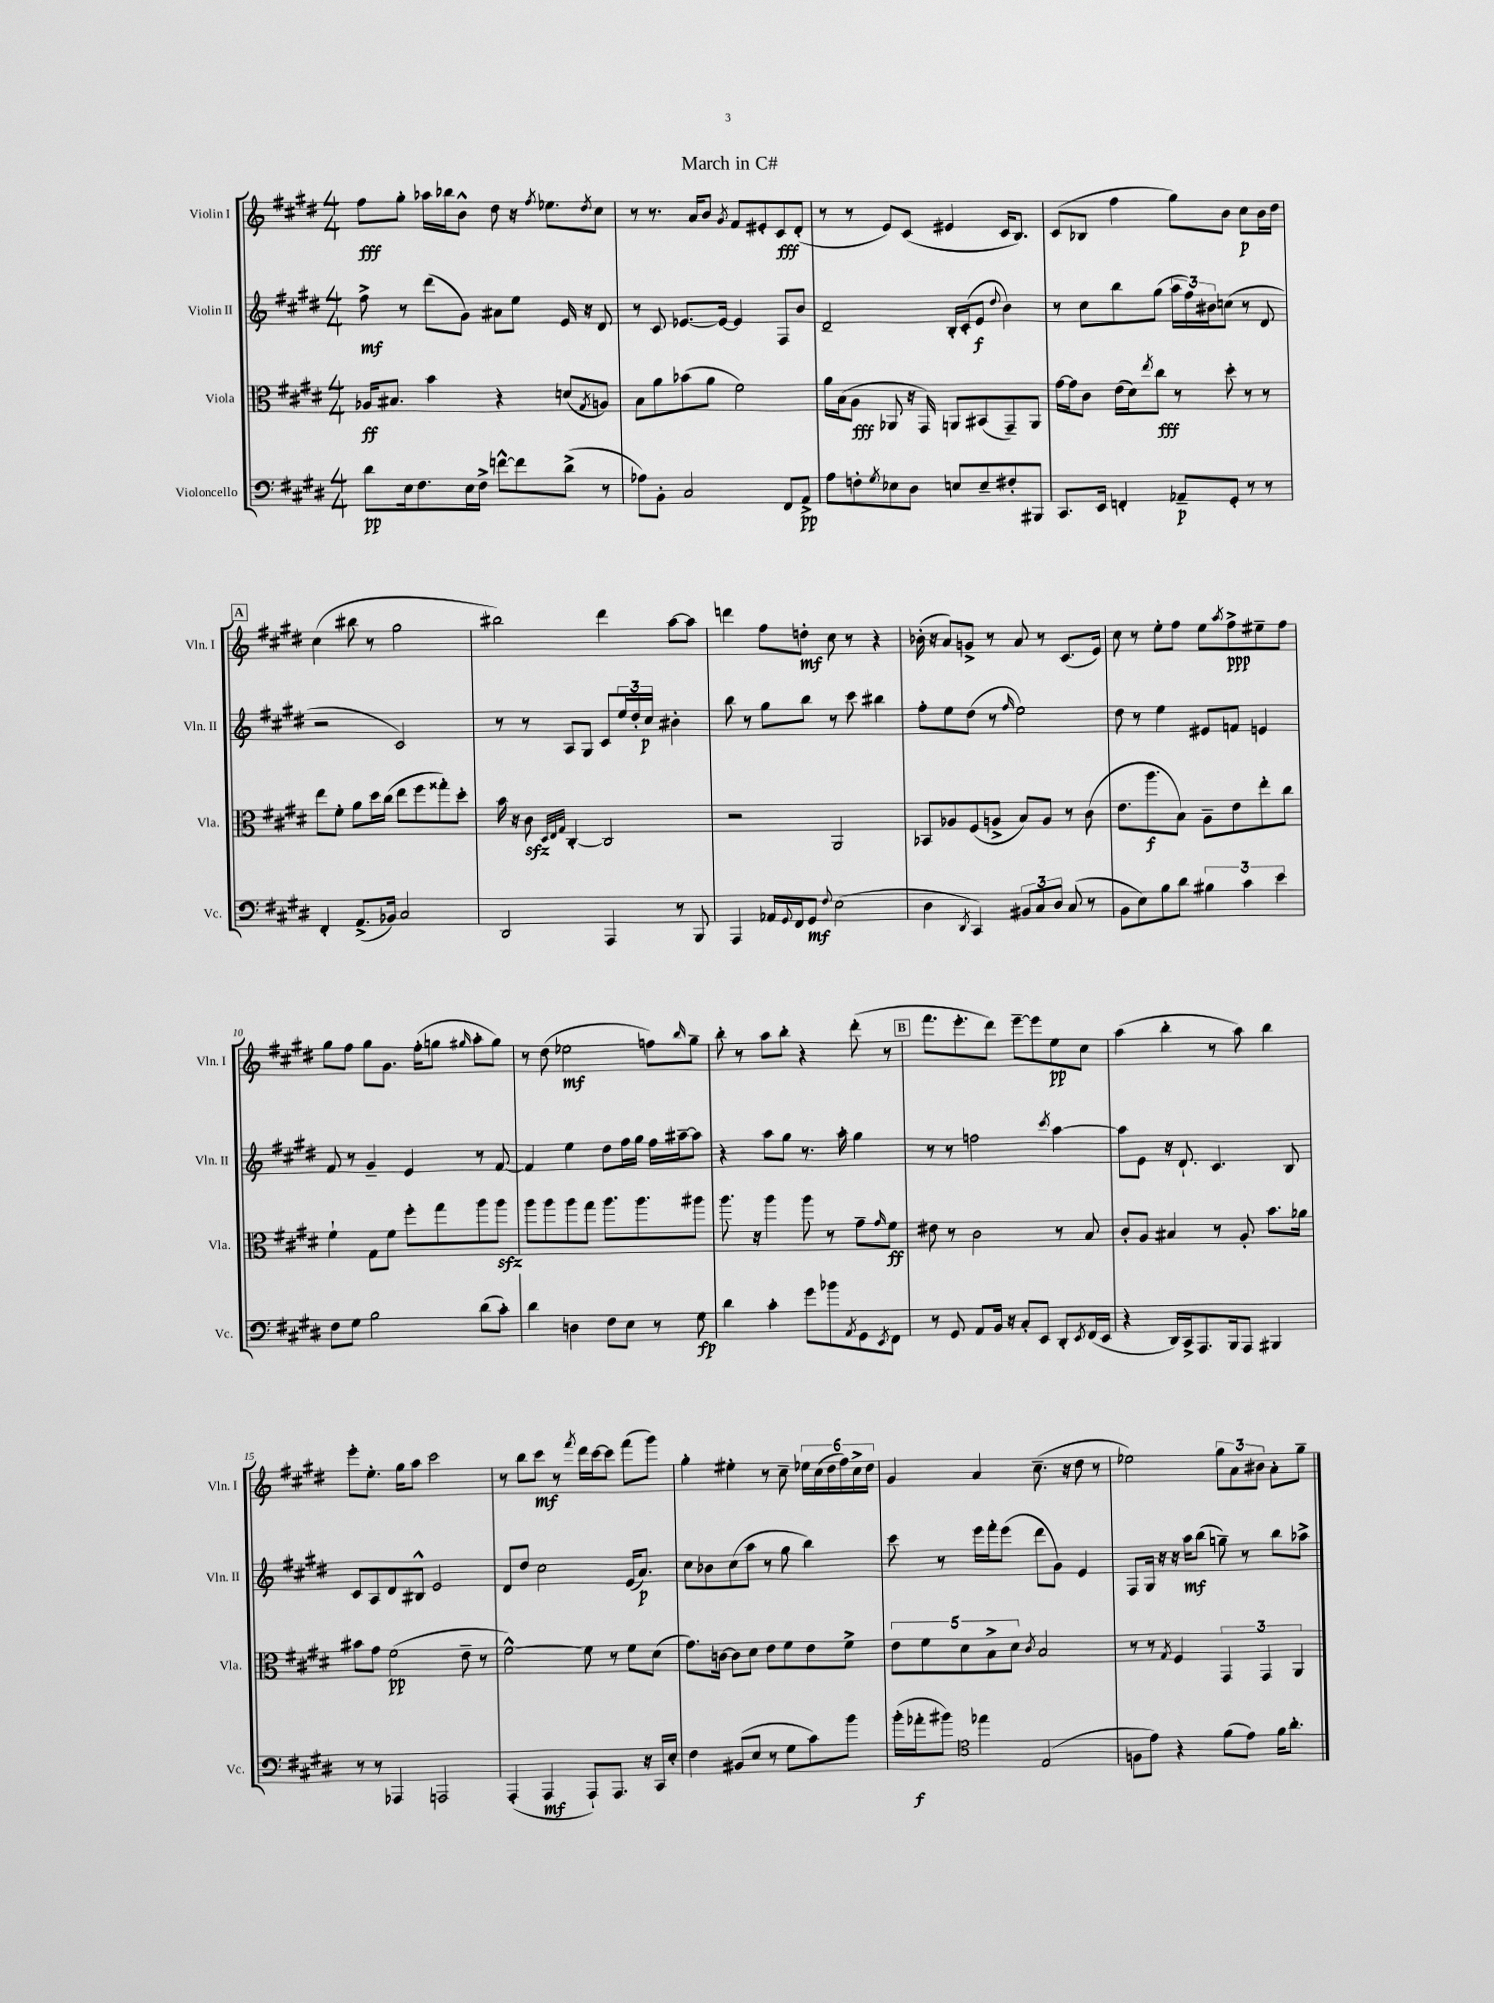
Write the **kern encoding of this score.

**kern	**kern	**kern	**kern
*staff4	*staff3	*staff2	*staff1
*clefF4	*clefC3	*clefG2	*clefG2
*k[f#c#g#d#]	*k[f#c#g#d#]	*k[f#c#g#d#]	*k[f#c#g#d#]
*M4/4	*M4/4	*M4/4	*M4/4
8d#\L	16A-/LK	8ff#^\	8ff#\L
.	8.B#/J	.	.
16E\k	.	8r	8gg#'\J
8.F#\	.	.	.
.	4b\	(8ddd#\L	16aa-\LL
.	.	.	16bb-\J
16E\L	.	8g#\J)	8b^^\J
16F#^\JJ	.	.	.
[8f^^\L	4r	8a#\L	8dd#\
8f\]	.	8ee\J	16r
.	.	.	8qff#/
.	.	.	8.ee-\L
(8d#^\J	(8d/L	16e/	.
.	.	16r	.
.	8qG#/	.	8qdd#/
8r	8A/J)	8d#/	8cc#\J
=	=	=	=
8A-\L)	8B\L	8r	8r
8BB'\J	8a\	8c#/	8.r
2C#/	(8b-\	[8.e-/L	.
.	.	.	16a/LK
.	8a\J	.	8b/J
.	.	16e-/_Jk	.
.	.	.	8qg#/
.	2f#\)	4e-/]	8f#/L
.	.	.	8e#'/
8FF#/L	.	8F#/L	8c#/
8AA^/J	.	8b/J	(8d#'/J
=	=	=	=
8A\L	16a\LL	2d#~/	8r
.	(16B\J	.	.
8F'\	8A\J	.	8r
8qG#/	.	.	.
8E-\	8AA-/	.	8e/L)
8D#\J	16r	.	(8c#/J
.	16GG#/)	.	.
8E/L	8AA/L	16B'/LL	4e#/
.	.	(16c#'/J	.
8E~/	(8BB#/	8e/J	.
.	.	8qqdd#/	.
8F#'/	8GG#~/)	4b\)	16c#/LK
.	.	.	8.B/J)
8BBB#/J	8AA/J	.	.
=	=	=	=
8.CC#/L	[16g#\LL	8r	(8c#/L
.	16g#\]J	.	.
.	8c#\J	8cc#\L	8B-/J
16EE/Jk	.	.	.
4FF'/	(16e\LL	8bb\	4ff#\
.	16d#\J)	.	.
.	8qee/	.	.
.	8cc#\J	(8gg#\J	.
8AA-~/L	8r	24aa\LL	8gg#\L)
.	.	24ff#\)	.
.	.	24b#\J	.
8GG#'/J	8dd#'\	(8cc\J	8b\J
8r	8r	8r	8cc#\L
8r	8r	8d#/	16b\L
.	.	.	16dd#\JJ
=	=	=	=
4FF#'/	8ee\L	2r	(4cc#\
.	8f#'\J	.	.
(8.AA^/L	8a\L	.	8bb#\
.	16dd#\L	.	8r
16BB-/Jk)	(16cc#\JJ	.	.
2C#/	8ee\L	2c#/)	2gg#\
.	8ff#\	.	.
.	8gg##'\)	.	.
.	8dd#'\J	.	.
=	=	=	=
2DD#/	16b\	8r	2bb#\)
.	16r	.	.
.	8c#\	8r	.
.	32qqD#/LLL	.	.
.	32qqE/	.	.
.	32qqG#/JJJ	.	.
.	[4C#'/	8A/L	.
.	.	8G#/J	.
4AAA/	2C#/]	8c#/L	4ddd#\
.	.	24ee/L	.
.	.	24dd#'/	.
.	.	24cc#/JJ	.
8r	.	4b#'\	[8aa\L
8BBB/	.	.	8aa\]J
=	=	=	=
4AAA/	2r	8bb\	4ddd\
.	.	8r	.
16AA-/LL	.	8gg#\L	8ff#\L
8qqGG#/	.	.	.
16FF#/J	.	.	.
8GG#/J	.	8bb\J	8dd'\J
8qqF#/	.	.	.
(2E\	2AA/	8r	8cc#\
.	.	8ccc#\	8r
.	.	4bb#\	4r
=	=	=	=
4D#\	8BB-/L	8ff#'\L	(16b-'\
.	.	.	16r
.	8A-/	8ee\	8a/L)
8qDD#/	.	.	.
4CC#/)	(8F#/	(8dd#\J	8g^/J
.	8A^/J	8r	8r
.	.	16qqff#/	.
12BB#/L	8B/L)	2ee\)	8a/
12C#/	.	.	.
.	8A/J	.	8r
12D#/J	.	.	.
(8C#/	8r	.	(8.c#/L
8r	(8c#\	.	.
.	.	.	16e/Jk)
=	=	=	=
8BB\L	8.e\L	8dd#\	8cc#\
8E\)	.	8r	8r
.	8.aa\	.	.
8B\	.	4ee\	8ee'\L
8d#\J	8B\J)	.	8ff#\J
6B#\	8A~\L	8e#/L	8ee\L
.	.	.	8qaa/
.	8e\	8f/J	8ff#^\
6c#\	.	.	.
.	8ee'\	4e/	8ee#~\
6e\	.	.	.
.	8cc#\J	.	8ff#\J
=	=	=	=
8F#\L	4f#`\	8f#/	8gg#\L
8G#\J	.	8r	8ff#\J
2B\	8G#\L	4g#~/	8gg#\L
.	8f#\J	.	8.g#\J
.	8ff#'\L	4e/	.
.	.	.	(16ff#'\LK
.	8gg#\	.	8gg\J
.	.	.	16qqgg#/
(8d#\L	8aa\	8r	8aa'\L
8c#'\J)	8aa\J	[8f#/	8gg#\J)
=	=	=	=
4d#\	8aa\L	4f#/]	8r
.	8aa\	.	(8dd#\
4D\	8aa\	4ee\	2ee-\
.	8gg#\J	.	.
8F#\L	8.aa\L	8dd#\L	.
8E\J	.	16ff#\L	.
.	8.aa\	16gg#\JJ	.
8r	.	16ff#\LL	8ff\L)
.	.	[16aa#~\J	.
.	.	.	16qqbb/
8G#\	8aa#\J	8aa#\]J	8gg#~\J
=	=	=	=
4d#\	8.aa\	4r	8bb'\
.	.	.	8r
.	16r	.	.
4c#'\	4aa\	8aa\L	8aa\L
.	.	8gg#\J	8bb'\J
8g#\L	8aa\	8.r	4r
8b-\	8r	.	.
.	.	16aa'\	.
8qAA/	.	.	.
8GG#\	8g#~\L	4gg#\	(8ddd#'\
8qEE/	16qqg#/	.	.
8FF#\J	8f#\J	.	8r
=	=	=	=
8r	8e#\	8r	8.fff#\L
8GG#/	8r	8r	.
.	.	.	8.eee'\
8AA/L	2c#\	2ff\	.
16BB/Jk	.	.	8ddd#\J)
16r	.	.	.
8C#'/L	.	.	[8eee~\L
8EE/J	.	.	8eee\]
.	.	8qccc#/	.
8DD#'/L	8r	[4aa\	8ee\
8qEE/	.	.	.
(16FF#/L	8B/	.	8cc#\J
16EE/JJ	.	.	.
=	=	=	=
4r	8c#'/L	8aa\]L	(4aa\
.	8A/J	8e\J	.
16DD#/LL)	4B#/	16r	4bb'\
16CC#^/J	.	8.d#`/	.
8.AAA/	.	.	.
.	8r	4.c#/	8r
16BBB/k	.	.	.
8AAA/J	8A'/	.	8aa\)
4BBB#/	8.b\L	.	4bb\
.	.	8B/	.
.	16a-\Jk	.	.
=	=	=	=
8r	8b#\L	8c#/L	8eee'\L
8r	8g#\J	8A/	8.ee'\J
4AAA-/	(2f#\	8d#/	.
.	.	.	16gg#\LK
.	.	8B#^^/J	8aa\J
2AAA/	.	2e/	2ccc#\
.	8e~\	.	.
.	8r	.	.
=	=	=	=
(4AAA'/	[2f#^^\)	8d#/L	8r
.	.	8dd#/J	8bb\L
4AAA/	.	2cc#\	8ccc#\J
.	.	.	8r
.	.	.	8qfff#/
8AAA`/L)	8f#\]	.	16ddd#\LL
.	.	.	[16ccc#\J
8.AAA/J	8r	.	8ccc#\]J
.	8f#\L	(16e/LK	(8fff#\L
16r	.	8.a/J)	.
16CC#/LL	(8d#\J	.	8ggg#\J)
16E'/JJ	.	.	.
=	=	=	=
4F#\	8.g#\L)	8cc#\L	4gg#'\
.	.	8b-\	.
.	[16c\Jk	.	.
(8BB#/L	8c\]L	(8cc#\	4ee#'\
8E/J	8d#\J	8aa\J	.
8r	8e\L	8r	8r
8G#\L	8f#\	8gg#\	8cc#~\
8c#\)	8e\	4bb\)	24ee-\LL
.	.	.	(24cc#\
.	.	.	24dd#\
8b\J	8f#^\J	.	24ff#\)
.	.	.	24cc#^\
.	.	.	24dd#\JJ
=	=	=	=
(16b'\LL	10e\L	8ccc#\	4g#/
16a-'\J	.	.	.
.	10f#\	.	.
8b#\J)	.	8r	.
.	10d#\	.	.
*clefC4	*	*	*
4ee-\	.	16eee\LL	4a/
.	10B^\	.	.
.	.	16fff#'\J	.
.	.	(8eee\J	.
.	10d#\J	.	.
.	8qc#/	.	.
(2E/	2B/	8ddd#\L	(8.cc#~\
.	.	8g#\J)	.
.	.	.	16r
.	.	4e/	8dd#\
.	.	.	8r
=	=	=	=
8F\L	8r	8F#/L	2ee-\)
8e\J)	8r	16G#/Jk	.
.	.	16r	.
.	8qG#/	.	.
4r	4F#/	16r	.
.	.	16aa\LK	.
.	.	(8bb\J	.
(8f#\L	6GG#/	8gg~\)	12gg#\L
.	.	.	12a\
8e\J)	.	8r	.
.	6GG#/	.	12b#\J
16f#\LK	.	8bb\L	8a'\L
8.a'\J	.	.	.
.	6AA/	.	.
.	.	8aa-^\J	8gg#~\J
==	==	==	==
*-	*-	*-	*-
